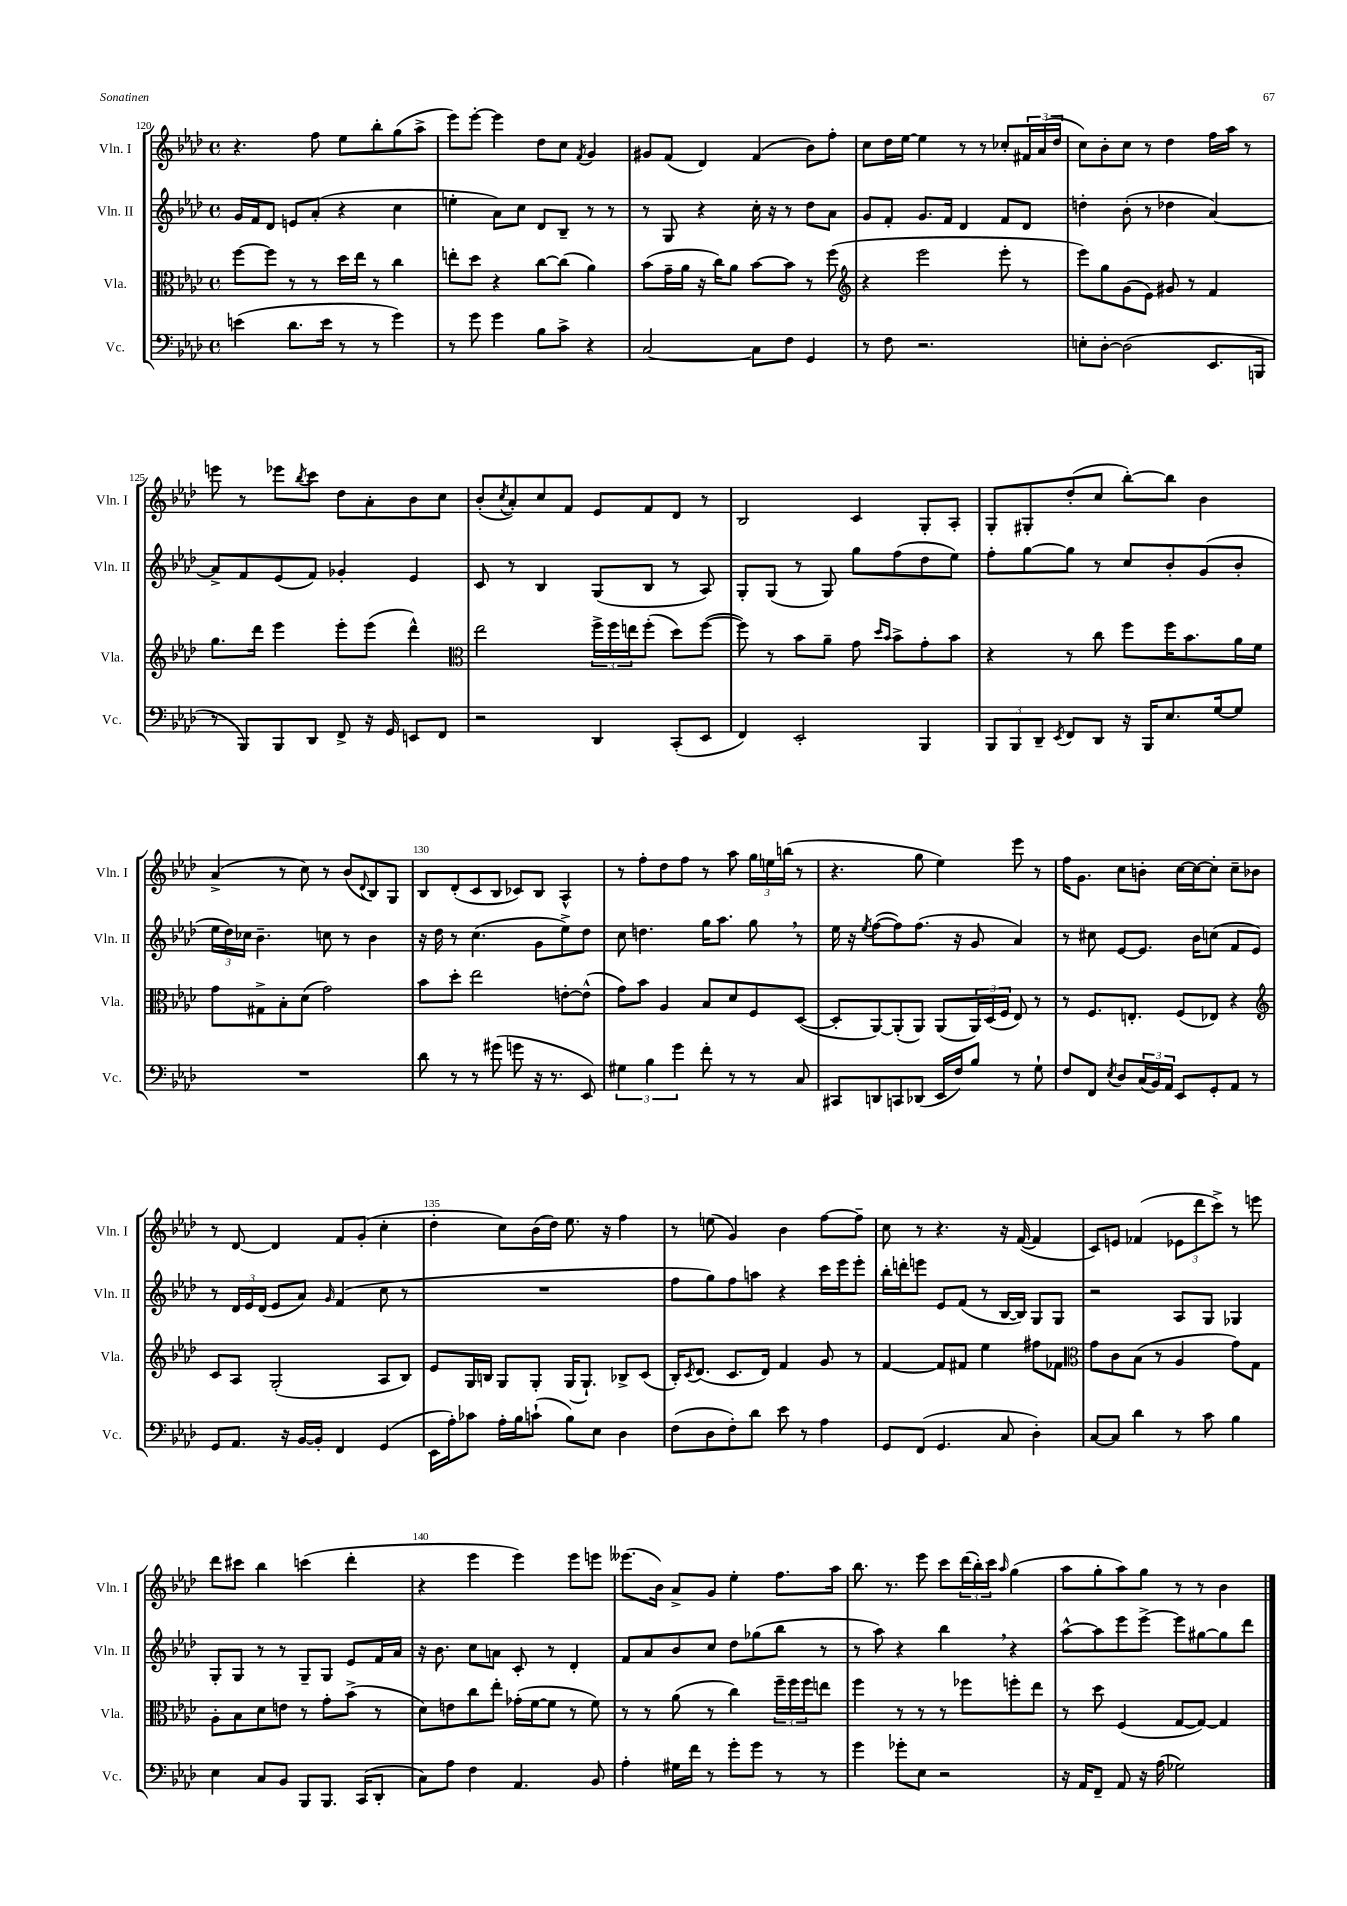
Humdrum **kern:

**kern	**kern	**kern	**kern
*staff4	*staff3	*staff2	*staff1
*clefF4	*clefC3	*clefG2	*clefG2
*k[b-e-a-d-]	*k[b-e-a-d-]	*k[b-e-a-d-]	*k[b-e-a-d-]
*M4/4	*M4/4	*M4/4	*M4/4
*met(c)	*met(c)	*met(c)	*met(c)
(4e\	[8ff\L	16g/LL	4.r
.	.	16f/J	.
.	8ff\]J	8d-/J	.
8.d-\L	8r	8e/L	.
.	8r	(8a-'/J	8ff\
16e\Jk	.	.	.
8r	16dd-\LL	4r	8ee-\L
.	16ee-\JJ	.	.
8r	8r	.	8bb-'\
4g\)	4cc\	4cc\	(8gg\
.	.	.	8aa-^\J
=	=	=	=
8r	8ee'\L	4ee'\	8eee-\L)
8g\	8dd-\J	.	[8eee-'\J
4g\	4r	8a-\L)	4eee-\]
.	.	8cc\J	.
8B-\L	[8cc\L	8d-/L	8dd-\L
8c^\J	(8cc\]J	8B-~/J	8cc\J
.	.	.	8qf/
4r	4a-\)	8r	4g/
.	.	8r	.
=	=	=	=
[2C/	(8b-\L	8r	8g#/L
.	16g~\L	8G/	(8f/J
.	16a-\JJ	.	.
.	16r	4r	4d-/)
.	16cc\LK)	.	.
.	8a-\J	.	.
8C\]L	[8b-\L	16cc'\	(4f/
.	.	16r	.
8F\J	8b-\]J	8r	.
4GG/	8r	8dd-\L	8b-\L)
.	(8ff\	8a-\J	8ff'\J
=	=	=	=
*	*clefG2	*	*
8r	4r	8g/L	8cc\L
8F\	.	8f'/J	16dd-\L
.	.	.	[16ee-\JJ
2.r	2eee-\	8.g/L	4ee-\]
.	.	16f/Jk	.
.	.	4d-/	8r
.	.	.	8r
.	8eee-'\	8f/L	8cc-'/L
.	8r	8d-/J	24f#/L
.	.	.	(24a-/
.	.	.	24dd-/JJ
=	=	=	=
8E'\L	8eee-\L)	4dd'\	8cc\L)
[8D-'\J	8gg\	.	8b-'\
(2D-\]	(8g\	(8b-'\	8cc\J
.	8e-\J)	8r	8r
.	8g#/	4dd-\	4dd-\
.	8r	.	.
8.EE-/L	4f/	[4a-/)	16ff\LL
.	.	.	16aa-\JJ
.	.	.	8r
16BBB/Jk	.	.	.
=	=	=	=
8r	8.gg\L	8a-^/]L	8eee\
8BBB-/L)	.	8f/	8r
.	16ddd-\Jk	.	.
8BBB-/	4eee-\	(8e-/	8eee-\L
.	.	.	8qbb-/
8DD-/J	.	8f/J)	8ccc\J
8FF^/	8eee-'\L	4g-'/	8dd-\L
16r	(8eee-\J	.	8a-'\
16GG/	.	.	.
8EE/L	4ddd-^^\)	4e-/	8b-\
8FF/J	.	.	8cc\J
=	=	=	=
*	*clefC3	*	*
2r	2ee-\	8c/	(8b-'/L
.	.	.	8qcc/
.	.	8r	8a-'/)
.	.	4B-/	8cc/
.	.	.	8f/J
4DD-/	24ff^\LL	(8G/L	8e-/L
.	24ff\	.	.
.	24ee\J	.	.
.	(8ff'\J	8B-/J	8f/
(8CC'/L	8dd-\L)	8r	8d-/J
8EE-/J	([8ff\J	8A-/)	8r
=	=	=	=
4FF/)	8ff\])	8G'/L	2B-/
.	8r	(8G/J	.
2EE-'/	8b-\L	8r	.
.	8a-~\J	8G/)	.
.	8g\	8gg\L	4c/
.	16qqdd-/LL	.	.
.	16qqb-/JJ	.	.
.	8b-^\L	(8ff\	.
4BBB-/	8g'\	8dd-\	8G'/L
.	8b-\J	8ee-\J)	8A-'/J
=	=	=	=
12BBB-/L	4r	8ff'\L	8G'/L
12BBB-/	.	.	.
.	.	[8gg\	8G#'/
12DD-~/J	.	.	.
8qEE-/	.	.	.
8FF/L	8r	8gg\]J	(8dd-'/
8DD-/J	8cc\	8r	8cc/J
16r	8ff\L	8cc/L	[8bb-'\L)
16BBB-/LK	.	.	.
8.E-/	16ff\K	8b-'/	8bb-\]J
.	8.b-\	.	.
.	.	(8g/	4b-\
[16G/k	.	.	.
8G/]J	16a-\L	8b-'/J	.
.	16f\JJ	.	.
=	=	=	=
1r	8g\L	24ee-\LL	(4a-^/
.	.	24dd-\)	.
.	.	24cc-\JJ	.
.	8G#^\	4.b-~\	.
.	8B-'\	.	8r
.	(8d-\J	.	8cc\)
.	2g\)	8cc\	8r
.	.	8r	(8b-/L
.	.	.	8qqd-/
.	.	4b-\	8B-/)
.	.	.	8G/J
=	=	=	=
8d-\	8b-\L	16r	8B-/L
.	.	16dd-\	.
8r	8dd-'\J	8r	(8d-'/
8r	2ee-\	(4.cc\	8c/
(8g#\	.	.	8B-/J
8g\	.	.	8c-/L)
16r	.	8g\L	8B-/J
8.r	.	.	.
.	[8e'\L	8ee-^\)	4A-^^/
8EE-/)	(8e^^\]J	8dd-\J	.
=	=	=	=
6G#\	8g\L)	8cc\	8r
.	8b-\J	4.dd\	8ff'\L
6B-\	.	.	.
.	4A-/	.	8dd-\
6g\	.	.	.
.	.	.	8ff\J
8f'\	8B-/L	16gg\LK	8r
.	.	8.aa-\J	.
8r	8d-/	.	8aa-\
8r	8F/	8gg\	24gg\LL
.	.	.	24ee\
.	.	.	(24bb\JJ
8C/	([8D-/J	8r	8r
=	=	=	=
8CC#/L	8D-'/]L	16ee-\	4.r
.	.	16r	.
.	.	8qee-/	.
8DD/	[8AA-/)	([8ff\L	.
8CC/	(8AA-'/]	8ff\])	.
(8DD-/J	8AA-/J)	(8.ff\J	8gg\
16EE-/LL	(8AA-/L	.	4ee-\)
16F/J)	.	16r	.
8B-/J	24AA-/L)	8g/	.
.	(24D-/	.	.
.	24F/JJ	.	.
8r	8E-/)	4a-/)	8eee-\
8G`\	8r	.	8r
=	=	=	=
8F/L	8r	8r	16ff\LK
.	.	.	8.g\J
8FF/J	8.F/L	8cc#\	.
8qE-/	.	.	.
8D-/L	.	[8e-/L	8cc\L
.	8.E'/J	.	.
(24C/L	.	8.e-/]J	8b'\J
24BB-/)	.	.	.
24AA-/JJ	.	.	.
8EE-/L	(8F/L	.	[16cc\LL
.	.	16b-\LK	16cc\_J
8GG'/	8E-/J)	(8cc\J	8cc'\]J
8AA-/J	4r	8f/L	8cc~\L
8r	.	8e-/J)	8b-\J
=	=	=	=
*	*clefG2	*	*
8GG/L	8c/L	8r	8r
8.AA-/J	8A-/J	24d-/LL	[8d-/
.	.	24e-/	.
.	.	(24d-/JJ	.
.	(2G'/	8e-/L	4d-/]
16r	.	.	.
[16BB-/LL	.	8a-/J)	.
16BB-'/]JJ	.	.	.
.	.	16qqg/	.
4FF/	.	(4f/	8f/L
.	.	.	(8g'/J
(4GG/	8A-/L	8cc\	4cc'\
.	8B-/J)	8r	.
=	=	=	=
16EE-\LL	8e-/L	1r	4dd-'\
16A-'\J)	.	.	.
8c-\J	16G/L	.	.
.	16B/JJ	.	.
16A-'\LL	8G/L	.	8cc\L)
16B-\J	.	.	.
(8c`\J	8G'/J	.	(16b-\L
.	.	.	16dd-\JJ)
8B-\L)	(16G/LK	.	8.ee-\
.	8.G`/J)	.	.
8E-\J	.	.	.
.	.	.	16r
4D-\	8B-^/L	.	4ff\
.	(8c/J	.	.
=	=	=	=
(8F\L	16B-'/LK)	8ff\L	8r
.	8qc/	.	.
.	(8.d-/J	.	.
8D-\	.	8gg\)	(8ee\
8F'\)	8.c/L	8ff\	4g/)
8d-\J	.	8aa\J	.
.	16d-/Jk)	.	.
8e-\	4f/	4r	4b-\
8r	.	.	.
4A-\	8g/	16ccc\LL	[8ff\L
.	.	16eee-\J	.
.	8r	8eee-'\J	8ff~\]J
=	=	=	=
8GG/L	[4f/	16bb-'\LL	8cc\
.	.	16ddd'\J	.
(8FF/J	.	8eee\J	8r
4.GG/	8f/]L	8e-/L	4.r
.	8f#/J	(8f/J	.
.	4ee-\	8r	.
8C/	.	[16B-/LL	16r
.	.	16B-/]JJ)	([16f/
4D-'\)	8ff#\L	8G/L	4f/]
.	8f-\J	8G/J	.
=	=	=	=
*	*clefC3	*	*
[8C/L	8g\L	2r	8c/L)
8C/]J	8c\	.	8e/J
4d-\	(8B-\J	.	(4f-/
.	8r	.	.
8r	4A-/	8A-/L	12e-\L
.	.	.	12ddd-\
8c\	.	8G/J	.
.	.	.	12ccc^\J)
4B-\	8g\L)	4G-/	8r
.	8G\J	.	8eee\
=	=	=	=
4E-\	8A-'\L	8G'/L	8ddd-\L
.	8B-\	8G/J	8ccc#\J
8C/L	8d-\	8r	4bb-\
8BB-/J	8e\J	8r	.
8BBB-/L	8r	8G~/L	(4ccc\
8.BBB-/J	8g'\L	8G/J	.
.	(8b-^\J	8e-/L	4ddd-'\
(16CC/LK	.	.	.
8DD-'/J	8r	16f/L	.
.	.	16a-/JJ	.
=	=	=	=
8C\L)	8d-\L)	16r	4r
.	.	8.b-\	.
8A-\J	8e\	.	.
4F\	8cc\	8cc\L	4eee-\
.	8ee-'\J	8a\J	.
4.AA-/	(16g-'\LL	8c'/	4eee-\)
.	[16f\J	.	.
.	8f\]J	8r	.
.	8r	4d-'/	8eee-\L
8BB-/	8f\)	.	8eee\J
=	=	=	=
4A-'\	8r	8f/L	(8.eee--\L
.	8r	8a-/	.
.	.	.	16b-\Jk)
16G#\LL	(8a-\	8b-/	8a-^/L
16f\JJ	.	.	.
8r	8r	8cc/J	8g/J
8g'\L	4cc\)	8dd-\L	4ee-'\
8g\J	.	(8gg-\	.
8r	24ff~\LL	8bb-\J	8.ff\L
.	24ff\	.	.
.	24ff\J	.	.
8r	8ee\J	8r	.
.	.	.	16aa-\Jk
=	=	=	=
4g\	4ff\	8r	8.bb-\
.	.	8aa-\)	.
.	.	.	8.r
8g-'\L	8r	4r	.
8E-\J	8r	.	8eee-\
2r	8r	4bb-\	8ccc\L
.	8ff-\L	.	(24ddd-\L
.	.	.	24bb-'\)
.	.	.	24ccc\JJ
.	.	.	16qqaa-/
.	8ff'\	4r	(4gg\
.	8ee-\J	.	.
=	=	=	=
16r	8r	[8aa-^^\L	8aa-\L
16AA-/LK	.	.	.
8FF~/J	8dd-\	8aa-\]	8gg'\
8AA-/	(4F/	8eee-\	8aa-\)
16r	.	[8eee-^\J	8gg\J
(16A-\	.	.	.
2G-\)	[8G/L	8eee-\]L	8r
.	8G/_J)	[8gg#\	8r
.	4G/]	8gg#\]	4b-\
.	.	8ddd-\J	.
==	==	==	==
*-	*-	*-	*-
